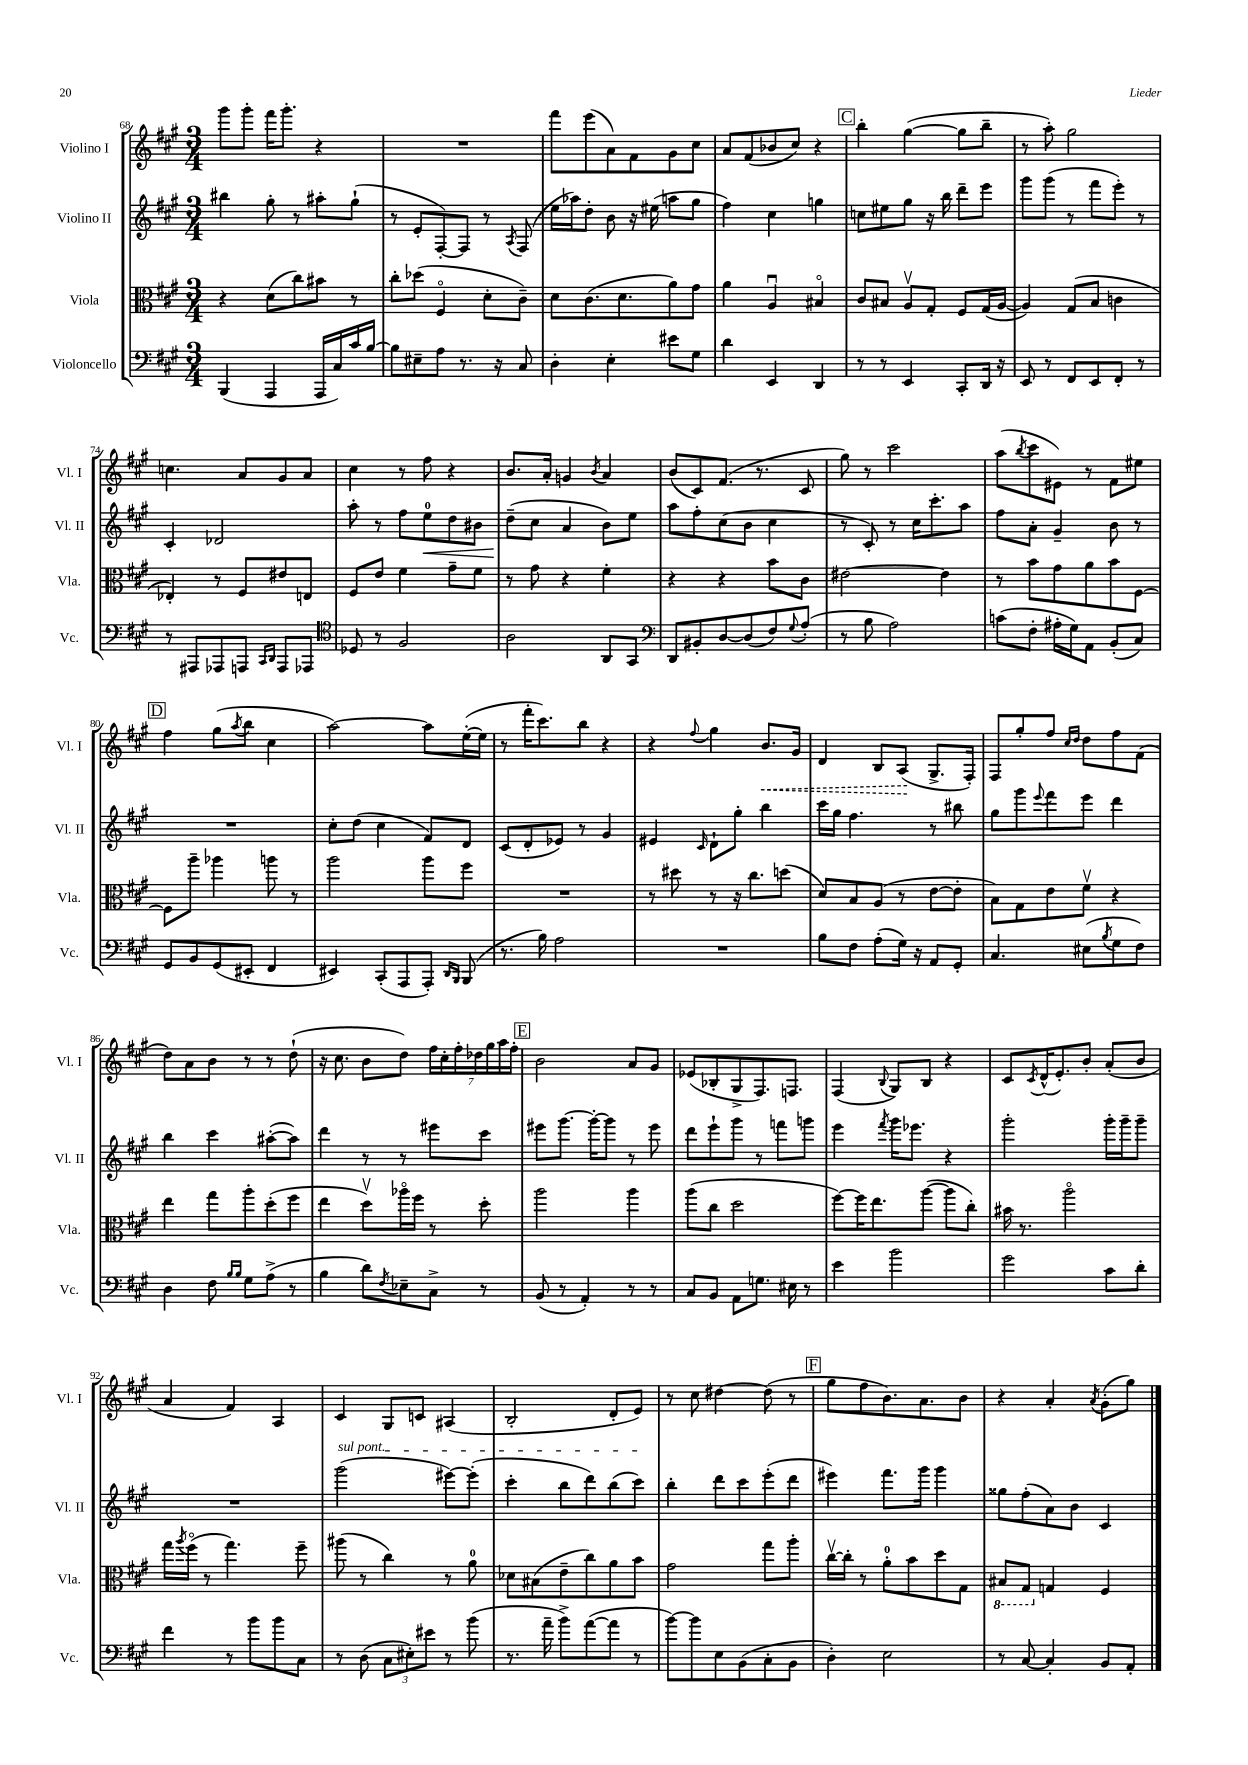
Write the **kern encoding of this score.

**kern	**kern	**kern	**kern
*staff4	*staff3	*staff2	*staff1
*clefF4	*clefC3	*clefG2	*clefG2
*k[f#c#g#]	*k[f#c#g#]	*k[f#c#g#]	*k[f#c#g#]
*M3/4	*M3/4	*M3/4	*M3/4
(4BBB	4r	4bb#	8ggg#
.	.	.	8ggg#'
4AAA	(8d	8gg#'	16fff#
.	.	.	8.ggg#'
.	8cc#)	8r	.
16AAA	8b#	8aa#'	4r
16C#)	.	.	.
16c#	8r	(8gg#`	.
[16B	.	.	.
=	=	=	=
8B]	8cc#'	8r	2.r
8E#~	(8dd-	8e'	.
8A	4F#o	[8F#')	.
8.r	.	8F#]	.
.	8d'	8r	.
16r	.	.	.
.	.	8qA	.
8C#	8c#~)	(8F#	.
=	=	=	=
4D'	8d	16ee	8fff#
.	.	16aa-)	.
.	(8.c#	8dd'	(8eee
4E'	.	8b	8a)
.	8.d	.	.
.	.	16r	8f#
.	.	(16ee#	.
8e#	8a)	8aa	8g#
8G#	8g#	8gg#	8cc#
=	=	=	=
4d	4a	4ff#)	8a
.	.	.	(8f#
4EE	4Au	4cc#	8b-
.	.	.	8cc#)
4DD	4B#o	4gg	4r
=	=	=	=
8r	8c#	8cc	4bb'
8r	8B#	8ee#	.
4EE	8Av	8gg#	([4gg#
.	8G#'	16r	.
.	.	16bb	.
8CC#'	8F#	8ddd~	8gg#]
16DD	(16G#	8eee	8bb~
16r	[16A	.	.
=	=	=	=
8EE	4A])	8ggg#	8r
8r	.	(8ggg#	8aa')
8FF#	(8G#	8r	2gg#
8EE	8B	8fff#	.
8FF#'	4c	8eee')	.
8r	.	8r	.
=	=	=	=
8r	4E-')	4c#'	4.cc
8AAA#	.	.	.
8AAA-	8r	2d-	.
8AAA	8F#	.	8a
16qqCC#	.	.	.
16qqDD	.	.	.
8AAA	8e#	.	8g#
8AAA-	8E	.	8a
=	=	=	=
*clefC4	*	*	*
8D-	8F#	8aa'	4cc#
8r	8e	8r	.
2F#	4f#	8ff#	8r
.	.	8ee	8ff#
.	8g#~	8dd	4r
.	8f#	8b#	.
=	=	=	=
2A	8r	(8dd~	8.b
.	8g#	8cc#	.
.	.	.	16a'
.	4r	4a	4g
.	.	.	8qb
8AA	4f#'	8b)	4a
8GG#	.	8ee	.
=	=	=	=
*clefF4	*	*	*
8DD	4r	8aa	(8b
8BB#'	.	8ff#'	8c#)
[8D	4r	(8cc#	(8.f#
(8D]	.	8b	.
.	.	.	8.r
8F#)	8b	4cc#	.
8qqG#	.	.	.
(8A'	8c#	.	8c#
=	=	=	=
8r	[2e#	8r	8gg#)
8B	.	8c#')	8r
2A)	.	8r	2ccc#
.	.	16cc#	.
.	.	8.ccc#'	.
.	4e#]	.	.
.	.	8aa	.
=	=	=	=
(8c	8r	8ff#	(8aa
.	.	.	8qbb
8F#'	8b	8a'	8ccc#
16A#'	8g#	4g#~	8e#)
16G#)	.	.	.
8AA	8a	.	8r
(8BB'	8b	8b	8f#
8C#)	[8F#	8r	8ee#
=	=	=	=
8GG#	8F#]	2.r	4ff#
8BB	8aa~	.	.
(8GG#	4aa-	.	(8gg#
.	.	.	8qaa
8EE#'	.	.	8bb
4FF#	8aa	.	4cc#
.	8r	.	.
=	=	=	=
4EE#)	2aa	8cc#'	[2aa)
.	.	(8dd	.
(8CC#'	.	4cc#	.
8AAA	.	.	.
8AAA')	8aa	8f#)	8aa]
16qqDD	.	.	.
16qqBBB	.	.	.
(8BBB	8ff#	8d	([16ee'
.	.	.	16ee]
=	=	=	=
8.r	2.r	(8c#	8r
.	.	8d'	16fff#'
16B)	.	.	8.ccc#)
2A	.	8e-)	.
.	.	8r	8bb
.	.	4g#	4r
=	=	=	=
2.r	8r	4e#	4r
.	8dd#	.	.
.	.	16qqc#	8qqff#
.	8r	8d`	4gg#
.	16r	8gg#'	.
.	8.cc#	.	.
.	.	4bb	8.b
.	(8dd	.	.
.	.	.	16g#
=	=	=	=
8B	8d)	16ccc#	4d
.	.	16gg#	.
8F#	8B	4.ff#	.
(8A'	(8A	.	8B
16G#)	8r	.	(8A
16r	.	.	.
8AA	[8e	8r	8.G#^
8GG#'	8e']	8bb#	.
.	.	.	16F#')
=	=	=	=
4.C#	8B)	8gg#	8F#
.	8G#	8ggg#	8gg#'
.	.	8qqeee	.
.	8e	8fff#	8ff#
.	.	.	16qqcc#
.	.	.	16qqdd
(8E#	8f#v	8eee	8dd
8qB	.	.	.
8G#	4r	4ddd	8ff#
8F#)	.	.	(8f#
=	=	=	=
4D	4ee	4bb	8dd)
.	.	.	8a
8F#	8gg#	4ccc#	8b
16qqB	.	.	.
16qqB	.	.	.
8G#	8aa'	.	8r
(8A^	(8dd'	([8aa#'	8r
8r	8ff#	8aa#])	(8dd`
=	=	=	=
4B	4ee	4ddd	16r
.	.	.	8.cc#
8d)	8ddv)	8r	8b
8qF#	.	.	.
8E-~	16aa-o	8r	8dd)
.	16ff#	.	.
8C#^	8r	8eee#	28ff#
.	.	.	28cc#'
.	.	.	28ff#'
.	.	.	28dd-
8r	8dd'	8ccc#	.
.	.	.	28gg#
.	.	.	28aa
.	.	.	28ff#'
=	=	=	=
(8BB	2aa	8eee#	2b
8r	.	[8.ggg#	.
4AA')	.	.	.
.	.	16ggg#'_	.
.	.	8ggg#]	.
8r	4aa	8r	8a
8r	.	8eee#	8g#
=	=	=	=
8C#	(8aa	8ddd	(8e-
8BB	8cc#	8eee`	8B-'
8AA	2dd	8ggg#	8G#^
8.G	.	8r	8.F#)
.	.	8fff	.
16E#	.	.	8.F
8r	.	8ggg	.
=	=	=	=
4e	[8ff#)	4eee	(4F#
.	16ff#]	.	.
.	8.ee	.	.
.	.	8qfff#	8qqB
2b	.	16ggg#	8G#)
.	.	8.eee-	.
.	([8aa	.	8B
.	8aa]	4r	4r
.	8cc#')	.	.
=	=	=	=
2g#	16b#	2ggg#'	8c#
.	8.r	.	.
.	.	.	8qc#
.	.	.	(16d^^
.	.	.	8.e')
.	2aao	.	.
.	.	.	8b'
8c#	.	16ggg#'	(8a'
.	.	16ggg#~	.
8d'	.	8ggg#~	8b
=	=	=	=
4f#	16gg#	2.r	4a
.	8qaa	.	.
.	(16ff#o	.	.
.	8r	.	.
8r	4.gg#)	.	4f#)
8b	.	.	.
8b	.	.	4A
8C#	8ff#~	.	.
=	=	=	=
8r	(8aa#	(2ggg#	4c#
(8D	8r	.	.
12C#	4cc#)	.	8G#
12E#')	.	.	.
.	.	.	8c
12e#	.	.	.
8r	8r	[8eee#)	(4A#
(8b	8a	(8eee#']	.
=	=	=	=
8.r	8d-	4ccc#'	2B'
.	(8B#	.	.
16a~	.	.	.
8b^)	8e~	8bb	.
([8a	8cc#)	8ddd)	.
8a]	8a	(8bb	8d'
8r	8b	8ccc#)	8e)
=	=	=	=
[8b)	2g#	4bb'	8r
8b]	.	.	8cc#
8E	.	8ddd	[4dd#
(8BB	.	8ccc#	.
8C#'	8gg#	(8eee'	(8dd#]
8BB	8aa'	8ddd	8r
=	=	=	=
4D')	[16cc#v	4eee#)	8gg#
.	16cc#']	.	.
.	8r	.	8ff#
2E	8a'	8.fff#	8.b)
.	8b	.	.
.	.	16ggg#	8.a
.	8dd	4ggg#	.
.	8G#	.	8b
=	=	=	=
8r	8BB#	8gg##	4r
[8C#	8GG#	(8ff#'	.
4C#']	4G	8a)	4a'
.	.	8b	.
.	.	.	8qa
8BB	4F#	4c#	(8g#'
8AA'	.	.	8gg#)
==	==	==	==
*-	*-	*-	*-
